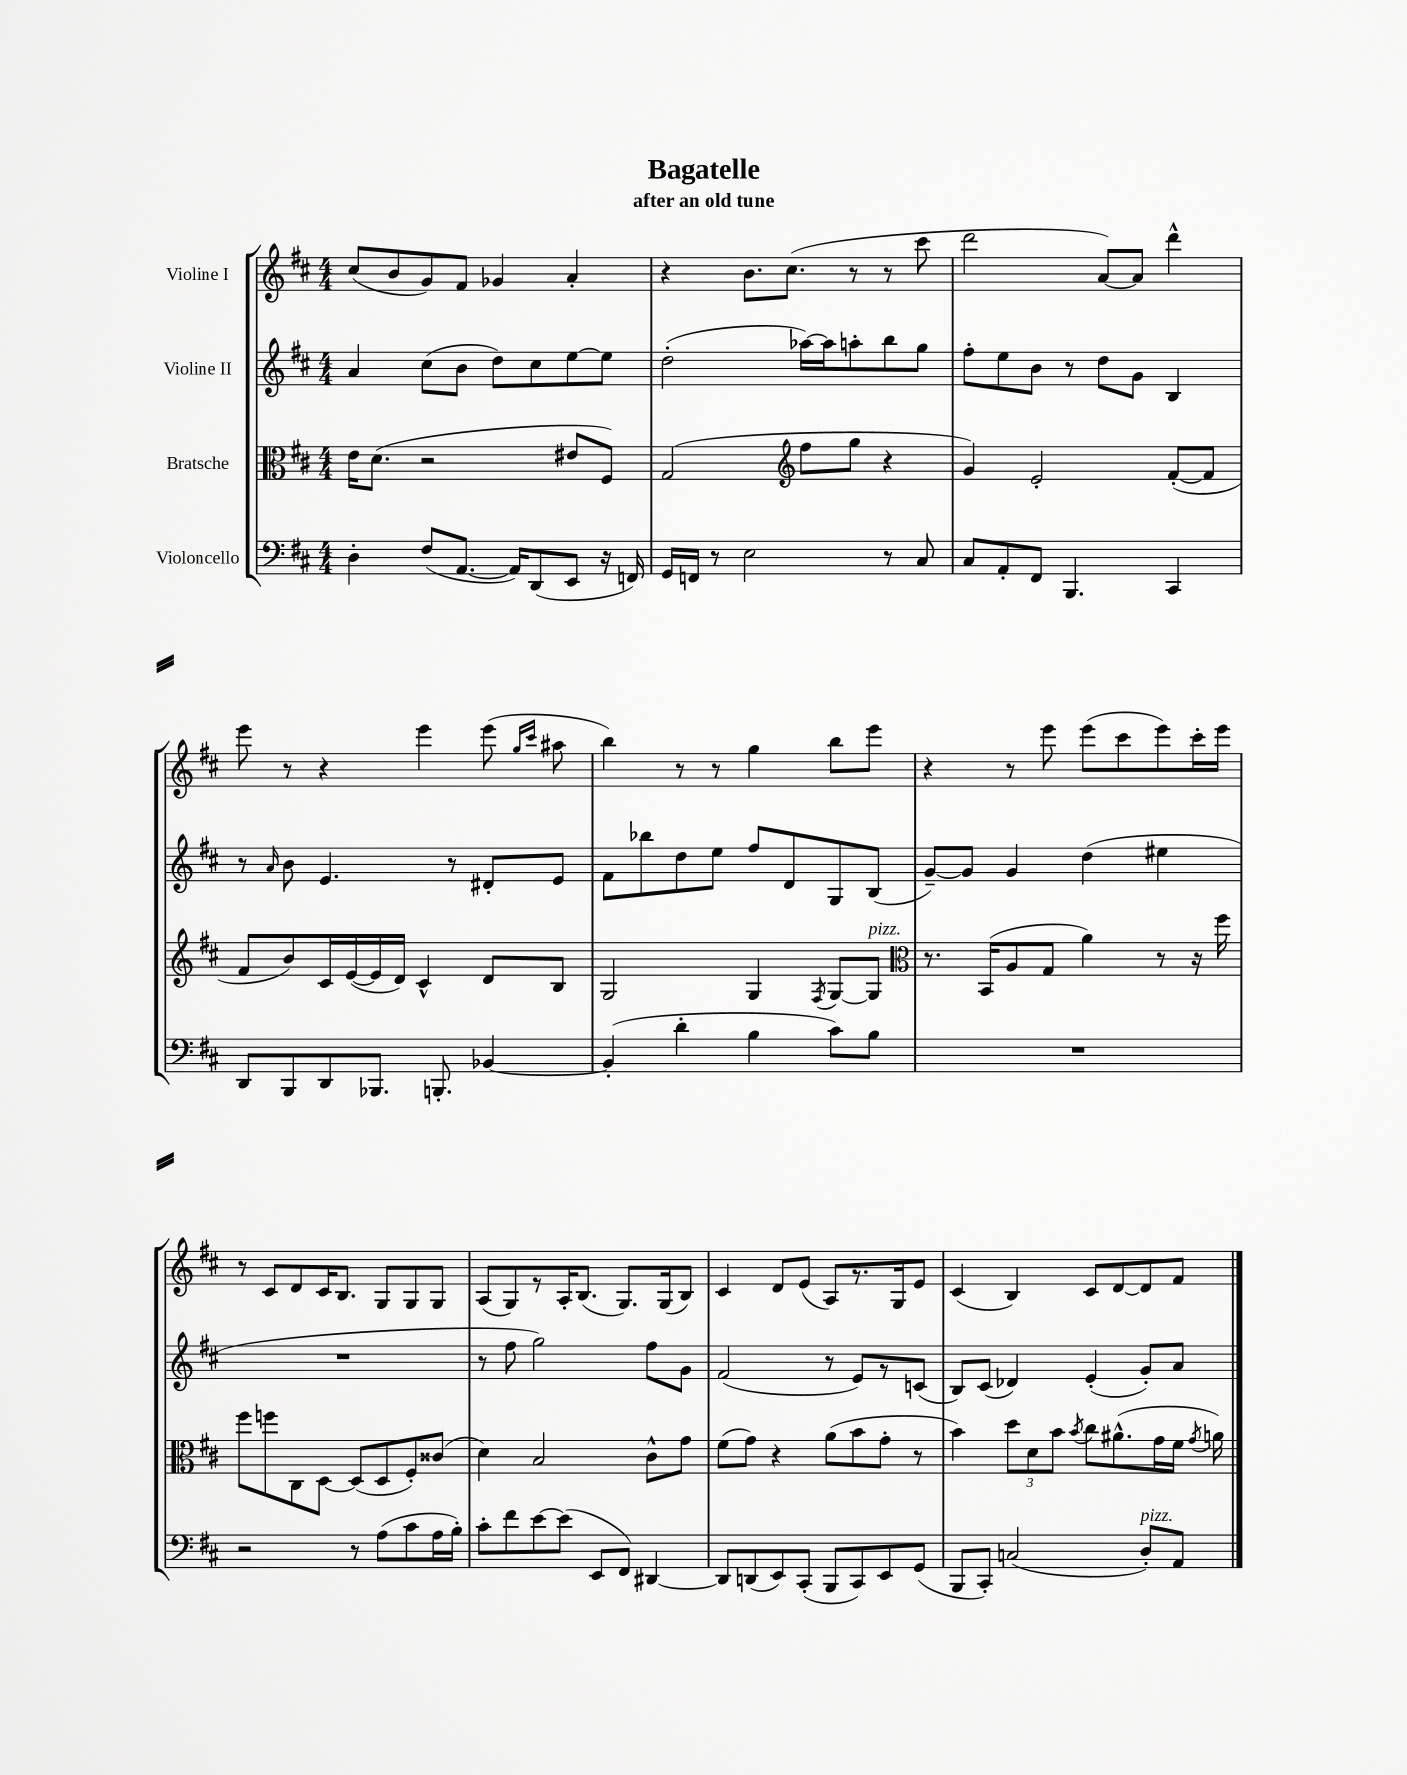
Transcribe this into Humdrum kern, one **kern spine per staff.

**kern	**kern	**kern	**kern
*part4	*part3	*part2	*part1
*staff4	*staff3	*staff2	*staff1
*I"Violoncello	*I"Bratsche	*I"Violine II	*I"Violine I
*clefF4	*clefC3	*clefG2	*clefG2
*k[f#c#]	*k[f#c#]	*k[f#c#]	*k[f#c#]
*M4/4	*M4/4	*M4/4	*M4/4
=1	=1	=1	=1
4D'\	16e\KL	4a/	(8cc#/L
.	(8.d\J	.	.
.	.	.	8b/
(8F#/L	2r	(8cc#\L	8g/)
[8.AA/J	.	8b\J	8f#/J
.	.	8dd\L)	4g-X/
16AA/KL])	.	.	.
(8DD/	.	8cc#\	.
8EE/J	8e#X/L	[8ee\	4a'/
16r	8F#/J)	8ee\J]	.
16FFn/)	.	.	.
=2	=2	=2	=2
16GG/LL	(2G/	(2dd'\	4r
16FFn/JJ	.	.	.
8r	.	.	.
2E\	.	.	8.b\L
.	.	.	(8.cc#\J
*	*clefG2	*	*
.	8ff#\L	[16aa-X\LL)	.
.	.	16aa-\J]	.
.	8gg\J	8aan'\	8r
8r	4r	8bb\	8r
8C#/	.	8gg\J	8ccc#\
=3	=3	=3	=3
8C#/L	4g/)	8ff#'\L	2ddd\
8AA'/	.	8ee\	.
8FF#/J	2e'/	8b\J	.
4.BBB/	.	8r	.
.	.	8dd\L	[8a/L)
.	.	8g\J	8a/J]
4CC#/	([8f#'/L	4B/	4ddd^^\
.	8f#/J]	.	.
!!LO:LB:g=z
=4	=4	=4	=4
8DD/L	8f#/L	8r	8eee\
.	.	16qqa/	.
8BBB/	8b/)	8b\	8r
8DD/	16c#/L	4.e/	4r
.	([16e/	.	.
8.BBB-X/J	16e/]	.	.
.	16d/JJ)	.	.
.	4c#^^/	.	4eee\
8.BBBn'/	.	.	.
.	.	8r	.
[4BB-X/	8d/L	8d#X'/L	(8eee\
.	.	.	16qqgg/LL
.	.	.	16qqccc#/JJ
.	8B/J	8e/J	8aa#X\
=5	=5	=5	=5
(4BB-'/]	2G/	8f#\L	4bb\)
.	.	8bb-X\	.
4d'\	.	8dd\	8r
.	.	8ee\J	8r
4B\	4G/	8ff#/L	4gg\
.	.	8d/	.
.	8qF#/	.	.
8c#\L)	[8G/L	8G/	8bb\L
!	!LO:TX:a:i:t=pizz.	!	!
8B\J	8G/J]	(8B/J	8eee\J
=6	=6	=6	=6
*	*clefC3	*	*
1r	8.r	[8g~/L)	4r
.	.	8g/J]	.
.	(16BB/KL	.	.
.	8A/	4g/	8r
.	8G/J	.	8eee\
.	4a\)	(4dd\	(8eee\L
.	.	.	8ccc#\
.	8r	4ee#X\	8eee\)
.	16r	.	16ccc#'\L
.	16ff#\	.	16eee\JJ
!!LO:LB:g=z
=7	=7	=7	=7
2r	8ff#\L	1r	8r
.	8ffn\	.	8c#/L
.	8C#\	.	8d/
.	[8D\J	.	16c#/K
.	.	.	8.B/J
8r	(8D/L]	.	.
(8A\L	8D/	.	8G/L
8c#\	8F#'/)	.	8G/
16A\L	(8c##X/J	.	8G/J
16B'\JJ)	.	.	.
=8	=8	=8	=8
8c#'\L	4d\)	8r	(8A/L
8f#\	.	8ff#\	8G/)
[8e\	2B/	2gg\)	8r
(8e\J]	.	.	16A'/K
.	.	.	(8.B/J
8EE/L	.	.	.
8FF#/J)	.	.	8.G/L)
[4DD#X/	8c#^^\L	8ff#\L	.
.	.	.	(16G/k
.	8g\J	8g\J	8B/J)
=9	=9	=9	=9
8DD#/L]	(8f#\L	(2f#/	4c#/
(8DDn/	8g\J)	.	.
8EE/)	4r	.	8d/L
(8CC#'/J	.	.	(8e/J
8BBB/L	(8a\L	8r	8A/L)
8CC#/)	8b\	8e/L)	8.r
8EE/	8g'\J	8r	.
.	.	.	16G/k
(8GG/J	8r	(8cn/J	8e/J
=10	=10	=10	=10
8BBB/L	4b\)	8B/L)	(4c#/
8CC#'/J)	.	(8c#/J	.
(2Cn/	12dd\L	4d-X/)	4B/)
.	12d\	.	.
.	12b\J	.	.
.	8qb/	.	.
.	8cc#\L	(4e'/	8c#/L
.	(8.a#X^^\	.	[8d/
!LO:TX:a:i:t=pizz.	!	!	!
8D'/L)	.	8g'/L)	8d/]
.	16g\L	.	.
8AA/J	16f#\JJ	8a/J	8f#/J
.	8qg/	.	.
.	16an\)	.	.
==	==	==	==
*-	*-	*-	*-
